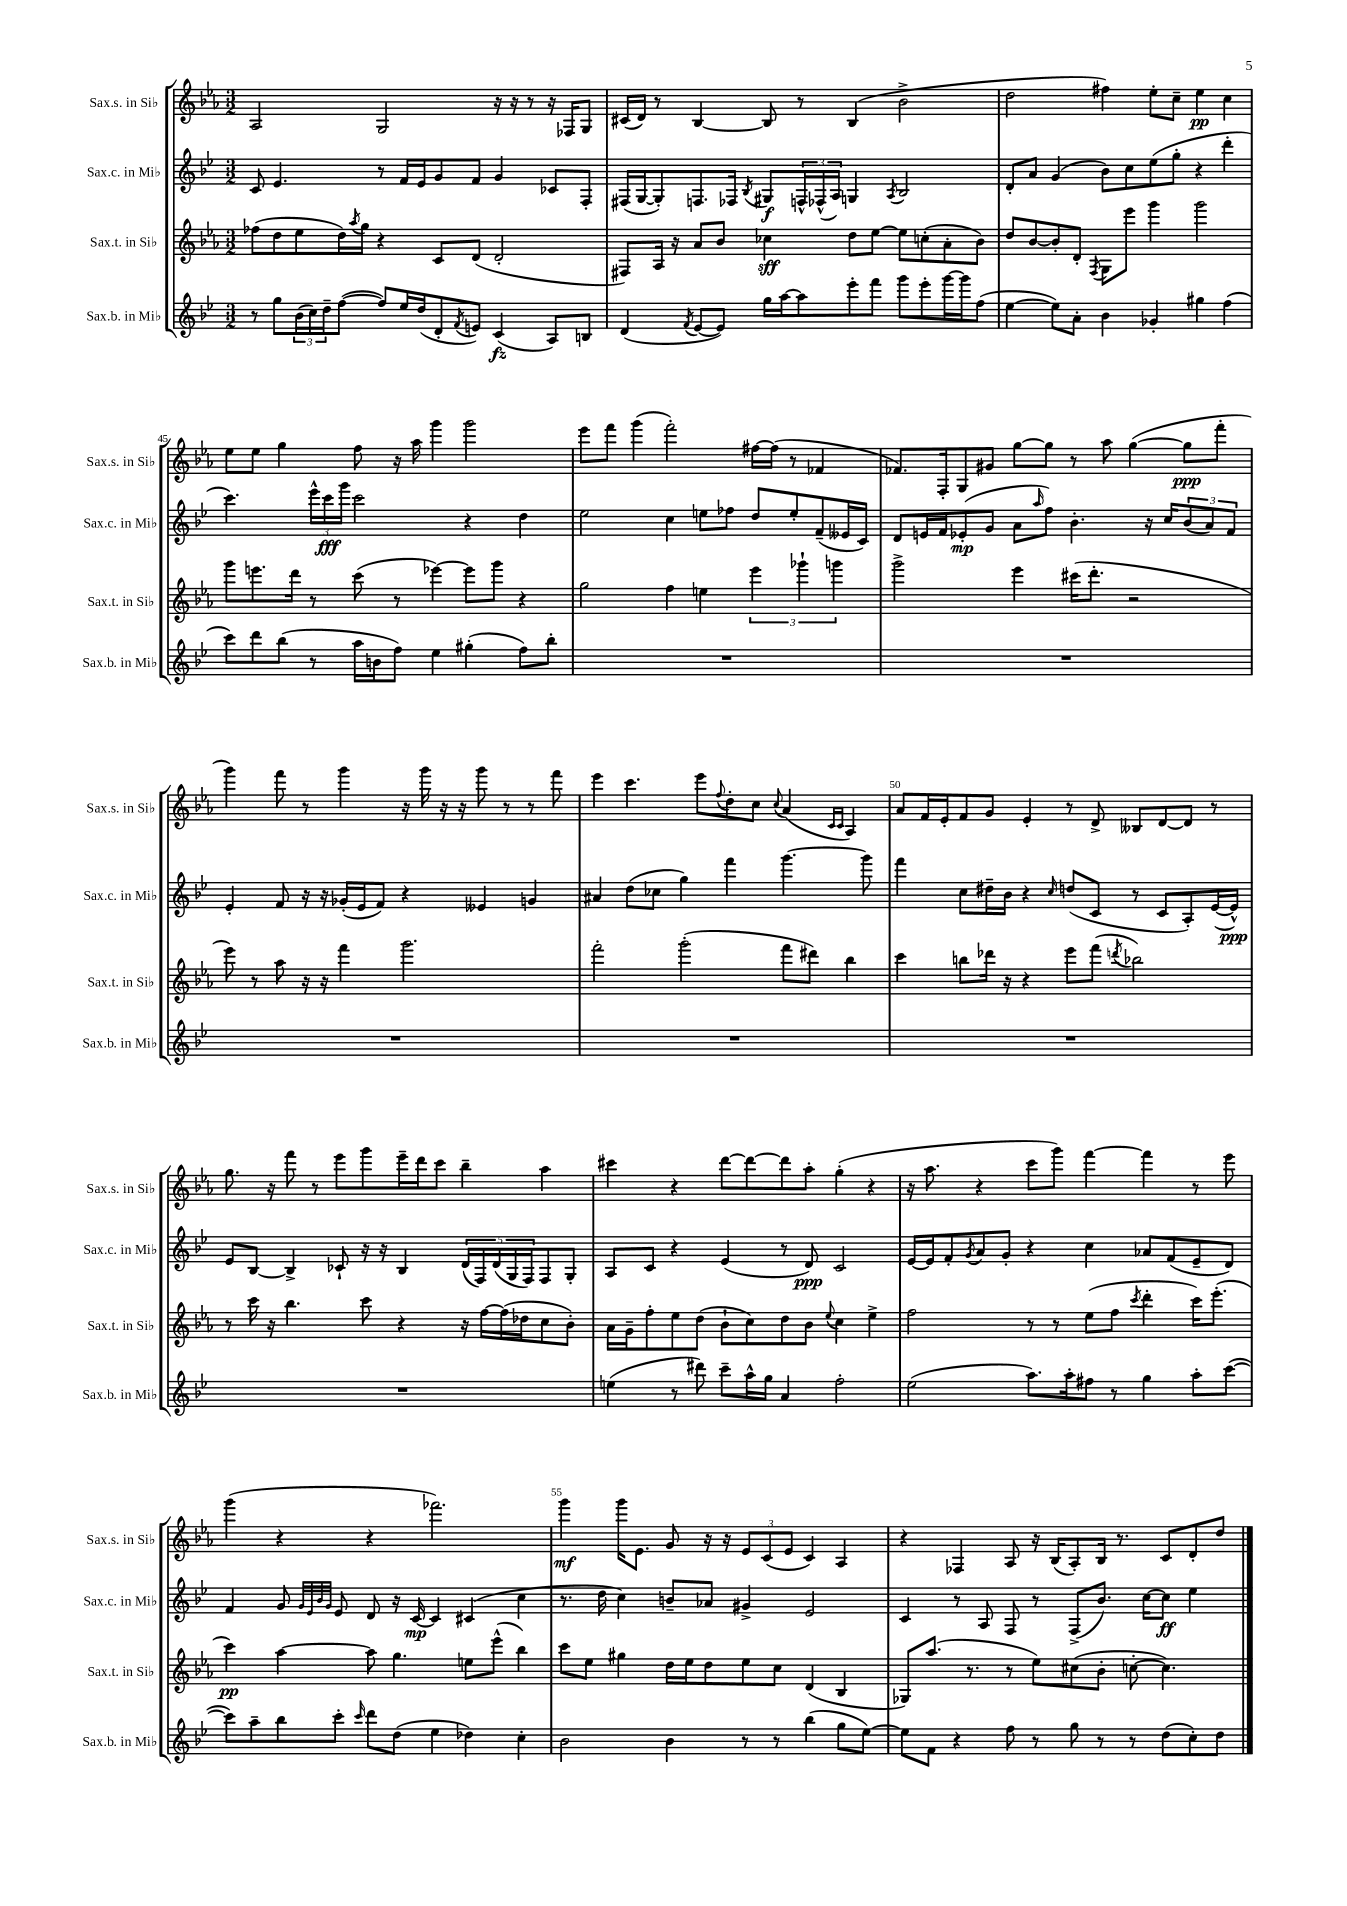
<<
\new StaffGroup <<
\new Staff = "s0" \with { instrumentName = "Sax.s. in Sib" shortInstrumentName = "Sax.s. in Sib" } {
    \clef treble \key ees \major \numericTimeSignature \time 3/2
    aes2 g2 r16 r16 r8 r16 fes16 g8 |
    cis'16( d'16) r8 bes4~ bes8 r8 bes4( bes'2-> |
    d''2 fis''4) ees''8-. c''8-- ees''4\pp c''4 |
    ees''8 ees''8 g''4 f''8 r16 aes''16 g'''4 g'''2 |
    ees'''8 f'''8 g'''4( f'''2-.) fis''16~ fis''16( r8 fes'4 |
    fes'8.) f16-. g8 gis'8 g''8~ g''8 r8 aes''8 g''4~( g''8\ppp f'''8-. |
    g'''4) f'''8 r8 g'''4 r16 g'''16 r16 r16 g'''8 r8 r8 f'''8 |
    ees'''4 c'''4. ees'''8 \appoggiatura { f''8 } d''8-. c''8 \appoggiatura { c''8 } aes'4( \grace { c'16 c'16 } aes4) |
    aes'8 f'16 ees'16-. f'8 g'8 ees'4-. r8 d'8-> beses8 d'8~ d'8 r8 |
    g''8. r16 f'''8 r8 ees'''8 g'''8 ees'''16-- d'''16 c'''8 bes''4-- aes''4 |
    cis'''4 r4 d'''8~ d'''8~ d'''8 aes''8-. g''4-.( r4 |
    r16 aes''8. r4 c'''8 g'''8) f'''4~ f'''4 r8 ees'''8 |
    g'''4( r4 r4 fes'''2.) |
    g'''4\mf g'''16 ees'8. g'8 r16 r16 \tuplet 3/2 { ees'8 c'8( ees'8 } c'4) aes4 |
    r4 fes4 aes8 r16 bes16( aes8-.) bes16 r8. c'8 d'8-. d''8 \bar "|." |
}
\new Staff = "s1" \with { instrumentName = "Sax.c. in Mib" shortInstrumentName = "Sax.c. in Mib" } {
    \clef treble \key bes \major \numericTimeSignature \time 3/2
    c'8 ees'4. r8 f'16 ees'16 g'8 f'8 g'4 ces'8 f8-. |
    fis16( g16~ g8-.) f8. fes16 \acciaccatura { bes8 } gis8\f \tuplet 3/2 { f16-^ fes16-^( a16) } g4 \acciaccatura { a8 } bes2 |
    d'8-. a'8 g'4( bes'8) c''8 ees''8( g''8-. r4 d'''4-. |
    c'''4.) \tuplet 3/2 { ees'''16-^ c'''16\fff g'''16 } c'''2 r4 d''4 |
    ees''2 c''4 e''8 fes''8 d''8 e''8-. f'8--( eeses'16 c'16) |
    d'8 e'16 f'16 ees'8-.\mp( g'8 a'8 \grace { a''16 } f''8) bes'4.-. r16 c''16 \tuplet 3/2 { bes'8( a'8) f'8 } |
    ees'4-. f'8 r16 r16 ges'16-.( ees'16 f'8) r4 eeses'4 g'4 |
    ais'4 d''8( ces''8 g''4) f'''4 g'''4.~ g'''8 |
    f'''4 c''8 dis''16-- bes'16 r4 \grace { c''16 } d''8( c'8 r8 c'8 a8-.) ees'16~( ees'16-^\ppp) |
    ees'8 bes8~ bes4-> ces'8-! r16 r16 bes4 \tuplet 5/4 { d'16( f16) d'16( g16 f16) } f8 g8-. |
    a8 c'8 r4 ees'4( r8 d'8\ppp) c'2 |
    ees'16~ ees'16 f'8-. \acciaccatura { g'8 } a'8 g'8-. r4 c''4 aes'8 f'8( ees'8-- d'8) |
    f'4 g'8 \grace { g'32 ees'32 bes'32 g'32 } ees'8 d'8 r16 c'16~\mp c'4 cis'4( c''4 |
    r8. d''16 c''4) b'8-- aes'8 gis'4-> ees'2 |
    c'4 r8 a8 f8 r8 f8->( bes'8.) c''16~ c''8\ff ees''4 \bar "|." |
}
\new Staff = "s2" \with { instrumentName = "Sax.t. in Sib" shortInstrumentName = "Sax.t. in Sib" } {
    \clef treble \key ees \major \numericTimeSignature \time 3/2
    fes''8( d''8 ees''8 d''16) \acciaccatura { aes''8 } g''16 r4 c'8 d'8( d'2-. |
    fis8) aes16 r16 aes'8 bes'8 ces''4\sff d''8 ees''8~ ees''8 c''8-.( aes'8-. bes'8) |
    d''8 bes'8~ bes'8-. d'8-. \acciaccatura { f8 } g8 ees'''8 g'''4 g'''2 |
    g'''8 e'''8. d'''16 r8 c'''8( r8 ees'''4~) ees'''8 g'''8 r4 |
    g''2 f''4 e''4 \tuplet 3/2 { ees'''4 ges'''4-! g'''4 } |
    g'''2-> ees'''4 cis'''16( d'''8.-. r2 |
    ees'''8) r8 aes''8 r16 r16 f'''4 g'''2. |
    f'''2-. g'''2-.( f'''8 dis'''8) bes''4 |
    c'''4 b''8 des'''16 r16 r4 ees'''8 f'''8( \acciaccatura { d'''8 } bes''2) |
    r8 c'''16 r16 bes''4. c'''8 r4 r16 f''16~ f''16( des''16 c''8 bes'8-.) |
    aes'16 g'16-- f''8-. ees''8 d''8( bes'8-! c''8) d''8 bes'8 \appoggiatura { ees''8 } c''4 ees''4-> |
    f''2 r8 r8 ees''8( f''8 \acciaccatura { c'''8 } d'''4-. c'''16) ees'''8.-.( |
    c'''4\pp) aes''4~ aes''8 g''4. e''8 ees'''8-^( bes''4) |
    c'''8 ees''8 gis''4 d''16 ees''16 d''8 ees''8 c''8 d'4( bes4 |
    ges8) aes''8.( r8. r8 ees''8) cis''8( bes'8-. c''8~-. c''4.) \bar "|." |
}
\new Staff = "s3" \with { instrumentName = "Sax.b. in Mib" shortInstrumentName = "Sax.b. in Mib" } {
    \clef treble \key bes \major \numericTimeSignature \time 3/2
    r8 g''8 \tuplet 3/2 { bes'16( c''16) d''16-- } f''8~( f''8) ees''16 d''16( d'8-. \acciaccatura { f'8 } e'8) c'4\fz( a8) b8 |
    d'4( \acciaccatura { f'8 } ees'8~ ees'8) g''16 a''16~ a''8 ees'''8-. f'''8 g'''8 ees'''8-. g'''16~ g'''16 f''8( |
    ees''4~ ees''8) a'8-. bes'4 ges'4-. gis''4 f''4( |
    c'''8) d'''8 bes''8( r8 a''16 b'16 f''8) ees''4 gis''4-.( f''8) bes''8-. |
    R1. |
    R1. |
    R1. |
    R1. |
    R1. |
    R1. |
    e''4( r8 dis'''8) c'''8-- a''16-^ g''16 a'4 f''2-. |
    ees''2( a''8.) a''16-. fis''8 r8 g''4 a''8-. c'''8~( |
    c'''8) a''8-- bes''8 c'''8-. \grace { c'''16 } d'''8 d''8( ees''4 des''4) c''4-. |
    bes'2 bes'4 r8 r8 bes''4( g''8 ees''8~) |
    ees''8 f'8 r4 f''8 r8 g''8 r8 r8 d''8( c''8-.) d''8 \bar "|." |
}
>>
>>
\layout { \context { \Score currentBarNumber = #42 \override BarNumber.break-visibility = ##(#f #t #t) barNumberVisibility = #(every-nth-bar-number-visible 5) } }
